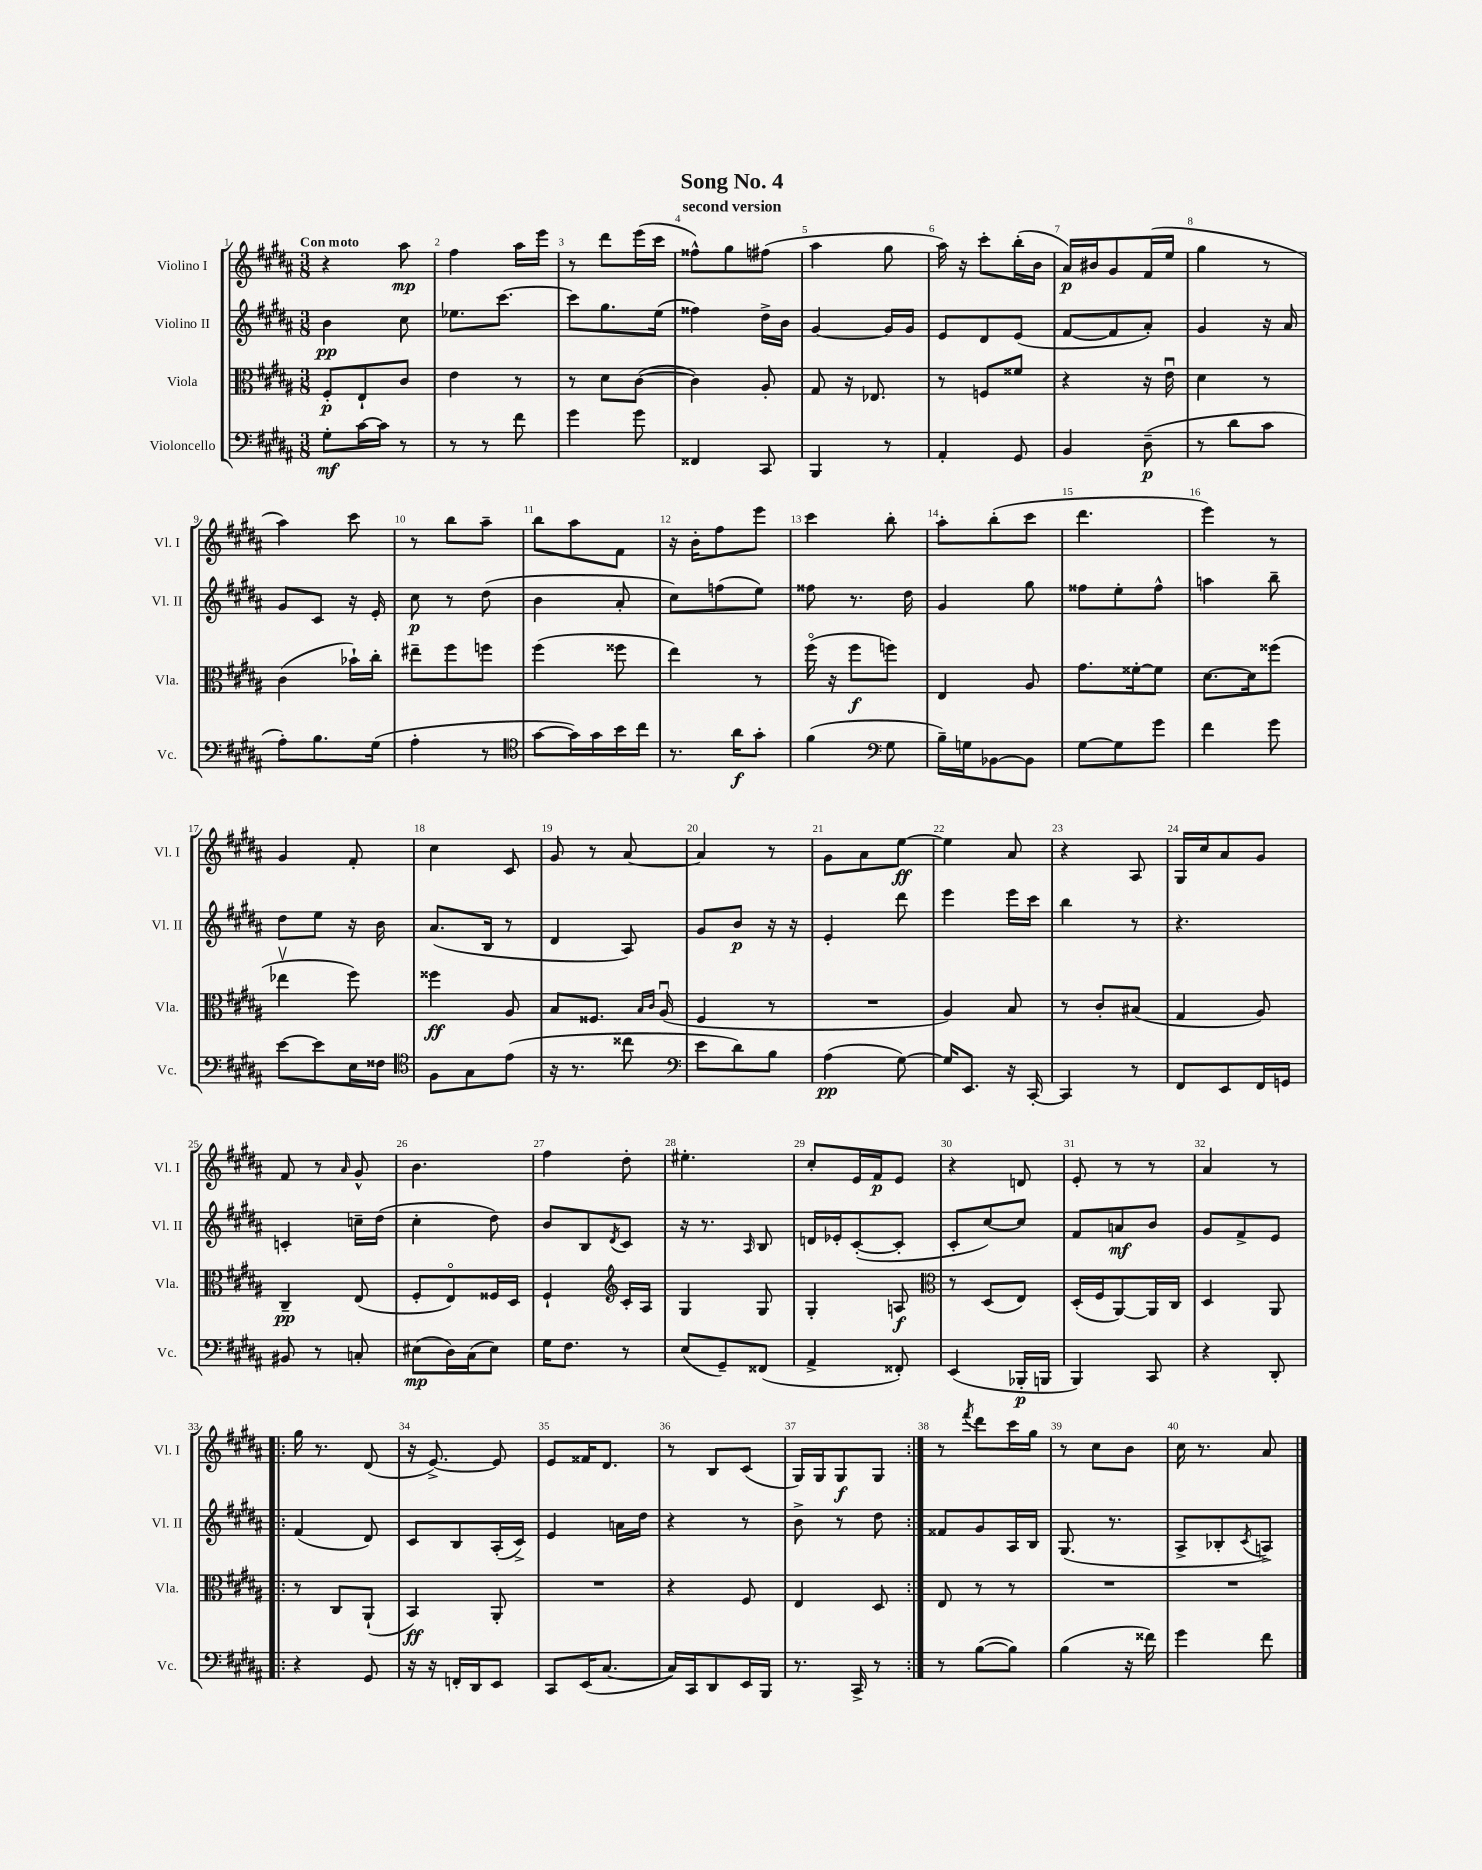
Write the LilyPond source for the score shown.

\header { title = "Song No. 4" subtitle = "second version" }
<<
\new StaffGroup <<
\new Staff = "s0" \with { instrumentName = "Violino I" shortInstrumentName = "Vl. I" } {
    \clef treble \key b \major \numericTimeSignature \time 3/8 \tempo "Con moto"
    r4 ais''8\mp |
    fis''4 ais''16 e'''16 |
    r8 dis'''8 e'''16( cis'''16 |
    fisis''8-^) gis''8 fis''8( |
    ais''4 gis''8 |
    ais''16) r16 cis'''8-. b''16-.( b'16 |
    ais'16\p) bis'16 gis'8 fis'16( e''16 |
    gis''4 r8 |
    ais''4) cis'''8 |
    r8 b''8 ais''8-- |
    b''8 ais''8 fis'8 |
    r16 b'16-. fis''8 e'''8 |
    cis'''4 b''8-. |
    ais''8-. b''8-.( cis'''8 |
    dis'''4. |
    e'''4) r8 |
    gis'4 fis'8-. |
    cis''4 cis'8 |
    gis'8 r8 ais'8~ |
    ais'4 r8 |
    gis'8 ais'8 e''8~\ff |
    e''4 ais'8 |
    r4 ais8 |
    gis16 cis''16 ais'8 gis'8 |
    fis'8 r8 \grace { ais'16 } gis'8-^ |
    b'4. |
    fis''4 dis''8-. |
    eis''4.-. |
    cis''8-. e'16 fis'16\p e'8 |
    r4 d'8 |
    e'8-. r8 r8 |
    ais'4 r8 |
    \repeat volta 2 { gis''16 r8. dis'8( |
    r16 e'8.~->) e'8 |
    e'8 fisis'16 dis'8. |
    r8 b8 cis'8( |
    gis16) gis16 gis8\f gis8 | }
    r8 \acciaccatura { fis'''8 } dis'''8 cis'''16 gis''16 |
    r8 cis''8 b'8 |
    cis''16 r8. ais'8 \bar "|." |
}
\new Staff = "s1" \with { instrumentName = "Violino II" shortInstrumentName = "Vl. II" } {
    \clef treble \key b \major \numericTimeSignature \time 3/8
    b'4\pp cis''8 |
    ees''8. cis'''8.~ |
    cis'''8 gis''8. e''16( |
    fisis''4) dis''16-> b'16 |
    gis'4~ gis'16 gis'16 |
    e'8 dis'8 e'8( |
    fis'8~ fis'8 ais'8-.) |
    gis'4 r16 ais'16 |
    gis'8 cis'8 r16 e'16-. |
    cis''8\p r8 dis''8( |
    b'4 ais'8-. |
    cis''8) f''8( e''8) |
    fisis''8 r8. dis''16 |
    gis'4 gis''8 |
    fisis''8 e''8-. fisis''8-^ |
    a''4 b''8-- |
    dis''8 e''8 r16 b'16 |
    ais'8.( b16 r8 |
    dis'4 ais8) |
    gis'8 b'8\p r16 r16 |
    e'4-. dis'''8 |
    e'''4 e'''16 cis'''16 |
    b''4 r8 |
    r4. |
    c'4-. c''16-- dis''16( |
    cis''4-. dis''8) |
    b'8 b8 \acciaccatura { dis'8 } cis'8 |
    r16 r8. \grace { ais16 } b8 |
    d'16 ees'16-. cis'8~-.( cis'8-. |
    cis'8-. cis''8~) cis''8 |
    fis'8 a'8\mf b'8 |
    gis'8 fis'8-> e'8 |
    \repeat volta 2 { fis'4( dis'8) |
    cis'8 b8 ais16-.( cis'16->) |
    e'4 a'16 dis''16 |
    r4 r8 |
    b'8-> r8 dis''8 | }
    fisis'8 gis'8 ais16 b16 |
    gis8.( r8. |
    ais8-> bes8-. \acciaccatura { cis'8 } a8->) \bar "|." |
}
\new Staff = "s2" \with { instrumentName = "Viola" shortInstrumentName = "Vla." } {
    \clef alto \key b \major \numericTimeSignature \time 3/8
    fis8-.\p e8-! cis'8 |
    e'4 r8 |
    r8 dis'8 cis'8~( |
    cis'4) ais8-. |
    gis8 r16 ees8. |
    r8 f8 fisis'8 |
    r4 r16 e'16\downbow |
    dis'4 r8 |
    cis'4( bes'16-!) cis''16-. |
    eis''8-- fis''8 f''8 |
    fis''4( fisis''8 |
    e''4) r8 |
    fis''16\flageolet( r16 fis''8\f f''8) |
    e4 ais8 |
    gis'8. fisis'16~-. fisis'8 |
    dis'8.~ dis'16 fisis''8( |
    ees''4\upbow fis''8) |
    fisis''4\ff ais8 |
    b8 fisis8. \grace { b16 cis'16 } ais16\downbow( |
    fis4 r8 |
    R4. |
    ais4) b8 |
    r8 cis'8-. bis8( |
    gis4 ais8) |
    cis4--\pp e8( |
    fis8-. e8\flageolet) fisis16 dis16 |
    fis4-! \clef treble cis'16-. ais16 |
    gis4 gis8 |
    gis4-. a8\f |
    \clef alto r8 dis8( e8) |
    dis16-.( fis16 ais,8~) ais,16 cis16 |
    dis4 ais,8 |
    \repeat volta 2 { r8 cis8 ais,8-!( |
    b,4\ff) ais,8-. |
    R4. |
    r4 fis8 |
    e4 dis8 | }
    e8 r8 r8 |
    R4. |
    R4. \bar "|." |
}
\new Staff = "s3" \with { instrumentName = "Violoncello" shortInstrumentName = "Vc." } {
    \clef bass \key b \major \numericTimeSignature \time 3/8
    gis8-.\mf cis'16~ cis'16 r8 |
    r8 r8 fis'8 |
    gis'4 gis'8 |
    fisis,4 cis,8 |
    b,,4 r8 |
    ais,4-. gis,8 |
    b,4 dis8--\p( |
    r8 dis'8 cis'8 |
    ais8-.) b8. gis16( |
    ais4-. r8 |
    \clef tenor gis'8~ gis'16) gis'16 b'16 cis''16 |
    r8. ais'16\f gis'8-. |
    fis'4( \clef bass gis8 |
    b16--) g16 bes,8~ bes,8 |
    gis8~ gis8 gis'8 |
    fis'4 gis'8 |
    e'8~ e'8 e16 fisis16 |
    \clef tenor fis8 gis8 e'8( |
    r16 r8. cisis''8 |
    \clef bass e'8 dis'8) b8 |
    ais4\pp( gis8~) |
    gis16 e,8. r16 cis,16~-. |
    cis,4 r8 |
    fis,8 e,8 fis,16 g,16 |
    bis,8 r8 c8-. |
    eis8\mp( dis16) cis16( eis8) |
    gis16 fis8. r8 |
    e8( gis,8--) fisis,8( |
    ais,4-> fisis,8-.) |
    e,4( bes,,16-.\p b,,16 |
    b,,4) cis,8 |
    r4 dis,8-. |
    \repeat volta 2 { r4 gis,8 |
    r16 r16 f,16-. dis,16 e,8 |
    cis,8 e,16( cis8.~ |
    cis16) cis,16 dis,8 e,16 b,,16 |
    r8. cis,16-> r8 | }
    r8 b8~( b8) |
    b4( r16 fisis'16) |
    gis'4 fis'8 \bar "|." |
}
>>
>>
\layout { \context { \Score \override BarNumber.break-visibility = ##(#f #t #t) barNumberVisibility = #all-bar-numbers-visible } }
